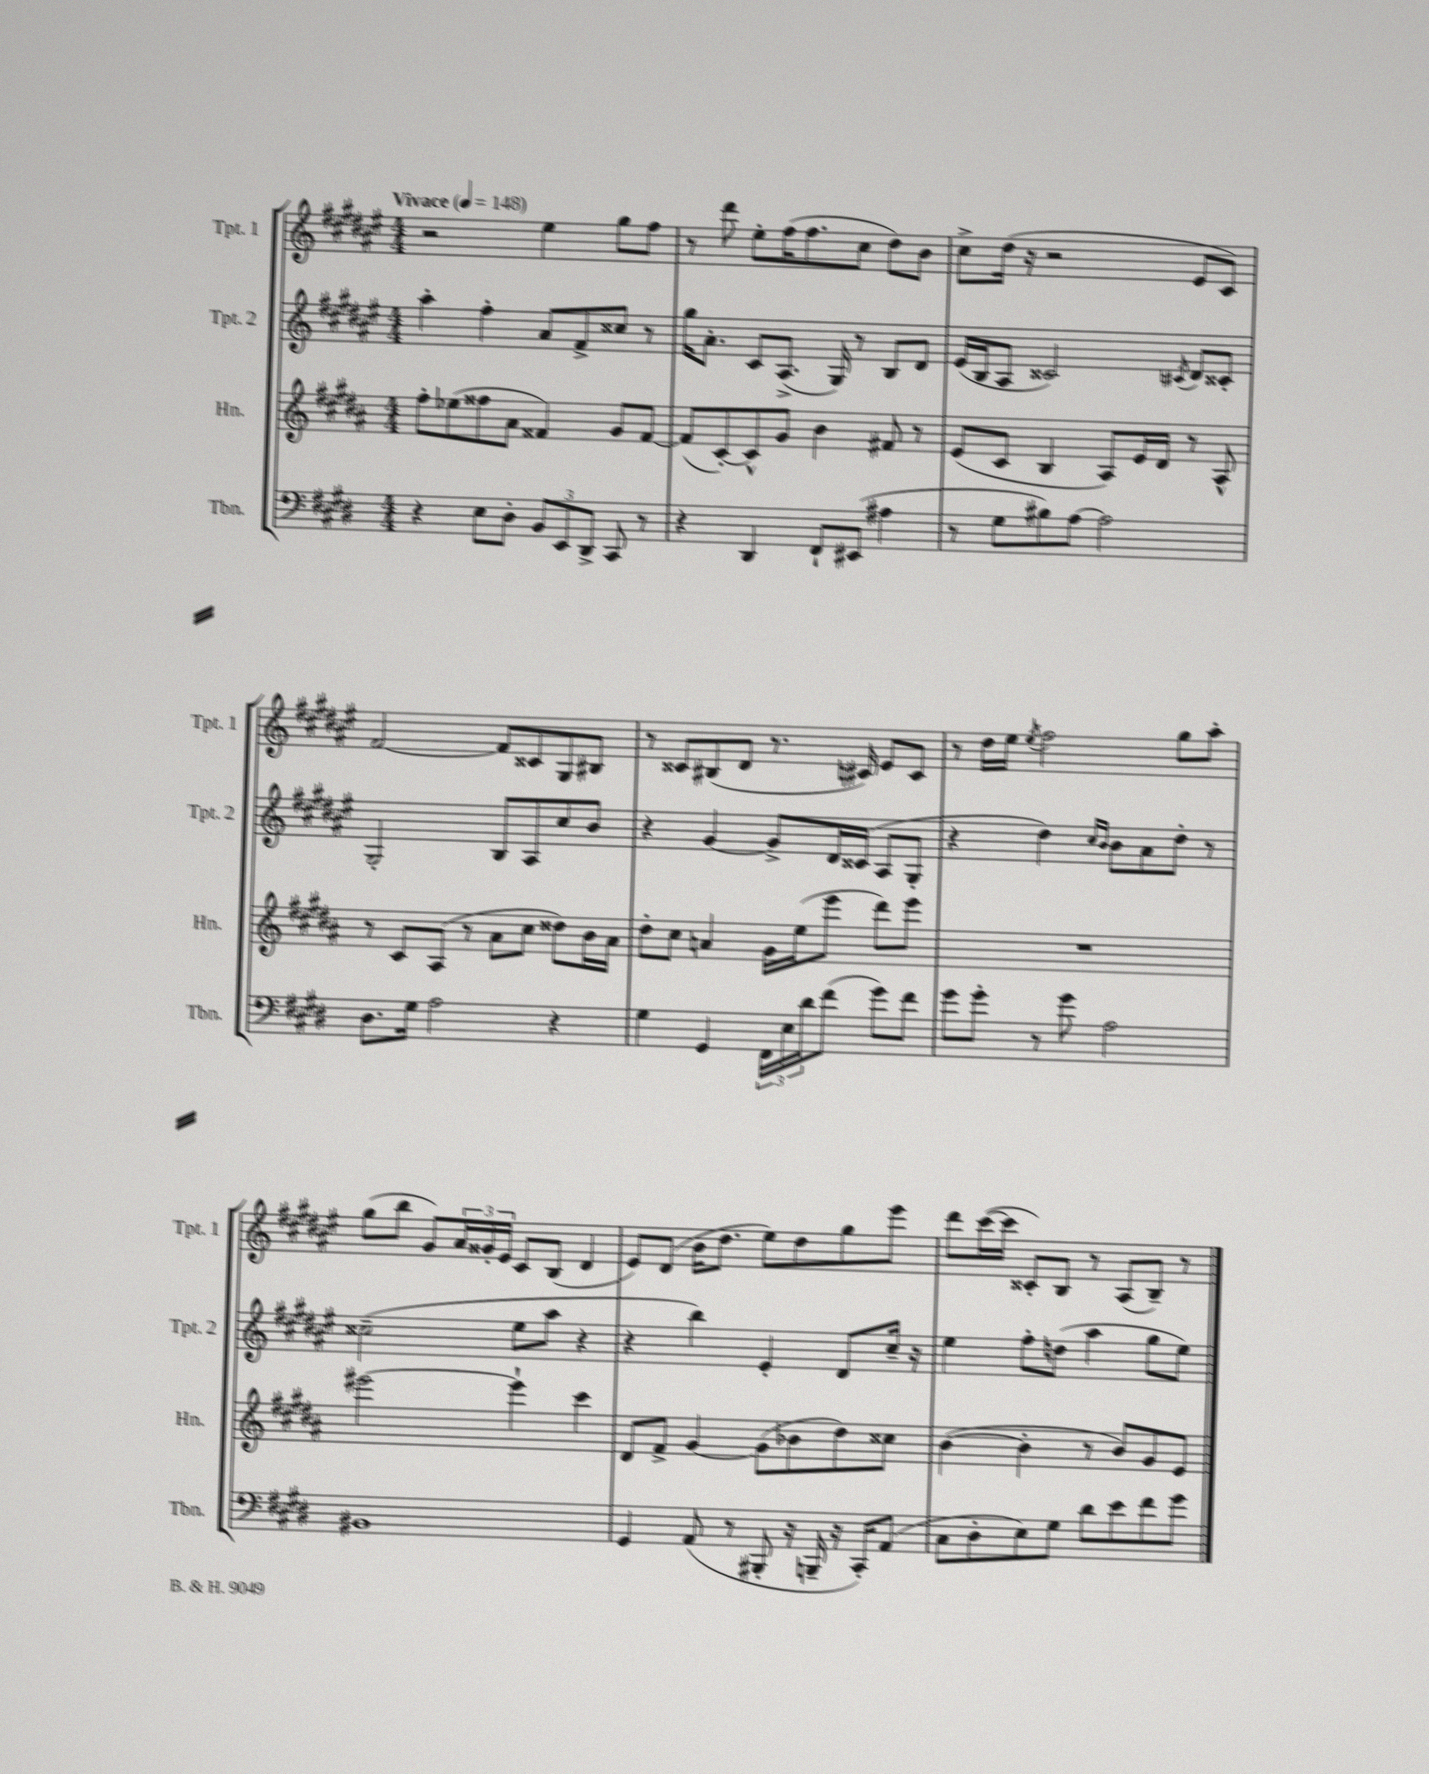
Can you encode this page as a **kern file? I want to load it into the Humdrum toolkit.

**kern	**kern	**kern	**kern
*staff4	*staff3	*staff2	*staff1
*clefF4	*clefG2	*clefG2	*clefG2
*k[f#c#g#d#]	*k[f#c#g#d#a#]	*k[f#c#g#d#a#e#]	*k[f#c#g#d#a#e#]
*M4/4	*M4/4	*M4/4	*M4/4
*MM148	*MM148	*MM148	*MM148
4r	8ff#'\L	4aa#'\	2r
.	(8ee-\	.	.
8E\L	8ff##\	4ff#'\	.
8D#'\J	8a#\J	.	.
12BB/L	4f##/)	8a#/L	4ee#\
12EE/	.	.	.
.	.	8f#^/	.
12DD#^/J	.	.	.
8CC#/	8g#/L	8cc##/J	8gg#\L
8r	[8f##/J	8r	8ff#\J
=	=	=	=
4r	(8f##/]L	16gg#\LK	8r
.	.	8.a#'\J	.
.	[8c#'/)	.	8ddd#\
4DD#/	8c#^^/]	8c#/L	8ee#'\L
.	8g#/J	(8.A#^/J	(16ff#\K
.	.	.	8.ff#\
8FF#`/L	4b\	.	.
.	.	16G#/)	.
(8EE#/J	.	8r	8cc#\J
4A#\	8f#/	8B/L	8dd#\L)
.	8r	8d#/J	8b\J
=	=	=	=
8r	(8e/L	(16e#/LL	8cc#^\L
.	.	16B/J	.
8G#\L	8c#/J	8A#/J	(16dd#\Jk
.	.	.	16r
8B#\)	4B/	2c##/)	2r
[8A\J	.	.	.
2A\]	8A#/L)	.	.
.	16e/L	.	.
.	16d#/JJ	.	.
.	.	8qc#/	.
.	8r	8d#/L	8e#/L
.	8A#^^/	8c##'/J	8c#/J)
=	=	=	=
8.D#\L	8r	2G#'/	[2f#/
.	8c#/L	.	.
16G#\Jk	.	.	.
2A\	(8A#/J	.	.
.	8r	.	.
.	8a#\L	8B/L	8f#/]L
.	8cc#\J	8A#/	8c##/
4r	8dd##\L)	8cc#/	8G#/
.	16b\L	8b/J	8B#/J
.	16a#\JJ	.	.
=	=	=	=
4G#\	8dd#'\L	4r	8r
.	8cc#\J	.	8c##/L
4GG#/	4a/	[4g#/	(8B#/
.	.	.	8d#/J
24FF#\LL	16g#\LL	8g#^/]L	8.r
24E\	.	.	.
.	(16ee\J	.	.
24d#\J	.	.	.
(8f#\J	8eee\J	16d#/L	.
.	.	(16c##/JJ	16c#/)
8g#\L)	8ddd#\L)	8A#/L	8e#/L
8f#\J	8eee\J	8G#'/J	8c#/J
=	=	=	=
8g#\L	1r	4r	8r
8g#'\J	.	.	16dd#\LL
.	.	.	16ee#\JJ
.	.	.	8qee#/
8r	.	4dd#\)	2ff#\
8g#\	.	.	.
.	.	16qqcc#/LL	.
.	.	16qqb/JJ	.
2A\	.	8b\L	.
.	.	8a#\	.
.	.	8dd#'\J	8gg#\L
.	.	8r	8aa#'\J
=	=	=	=
1BB#	[2eee#\	(2cc##~\	(8gg#\L
.	.	.	8bb\J
.	.	.	8g#/L)
.	.	.	24a#/L
.	.	.	24g##'/
.	.	.	24e#/JJ
.	4eee#`\]	8ee#\L	8c#/L
.	.	8aa#\J	(8B/J
.	4ccc#\	4r	4d#/
=	=	=	=
4GG#/	8d#/L	4r	8e#/L)
.	8f#^/J	.	(8d#/J
(8AA/	[4g#/	4bb\)	16b\LK
.	.	.	8.dd#\J
8r	.	.	.
8BBB#'/	(8g#\]L	4e#'/	8ee#\L)
16r	8b-\	.	8dd#\
16BBB~/	.	.	.
16r	8dd#\)	8d#/L	8gg#\
16CC#'/LK)	.	.	.
(8AA/J	8cc##\J	16cc#~/Jk	8eee#\J
.	.	16r	.
=	=	=	=
8C#\L	([4b\	4ee#\	8ddd#\L
8D#'\	.	.	([16ccc#\L
.	.	.	16ccc#\]JJ
8E\)	4b'\]	8ff#'\L	8c##'/L)
8G#\J	.	(8dd\J	8B/J
8d#\L	8r	4aa#\	8r
8e\	8b/L)	.	(8A#/L
8f#\	8g#/	8gg#\L	8B~/J)
8g#\J	8e/J	8ee#\J)	8r
==	==	==	==
*-	*-	*-	*-
